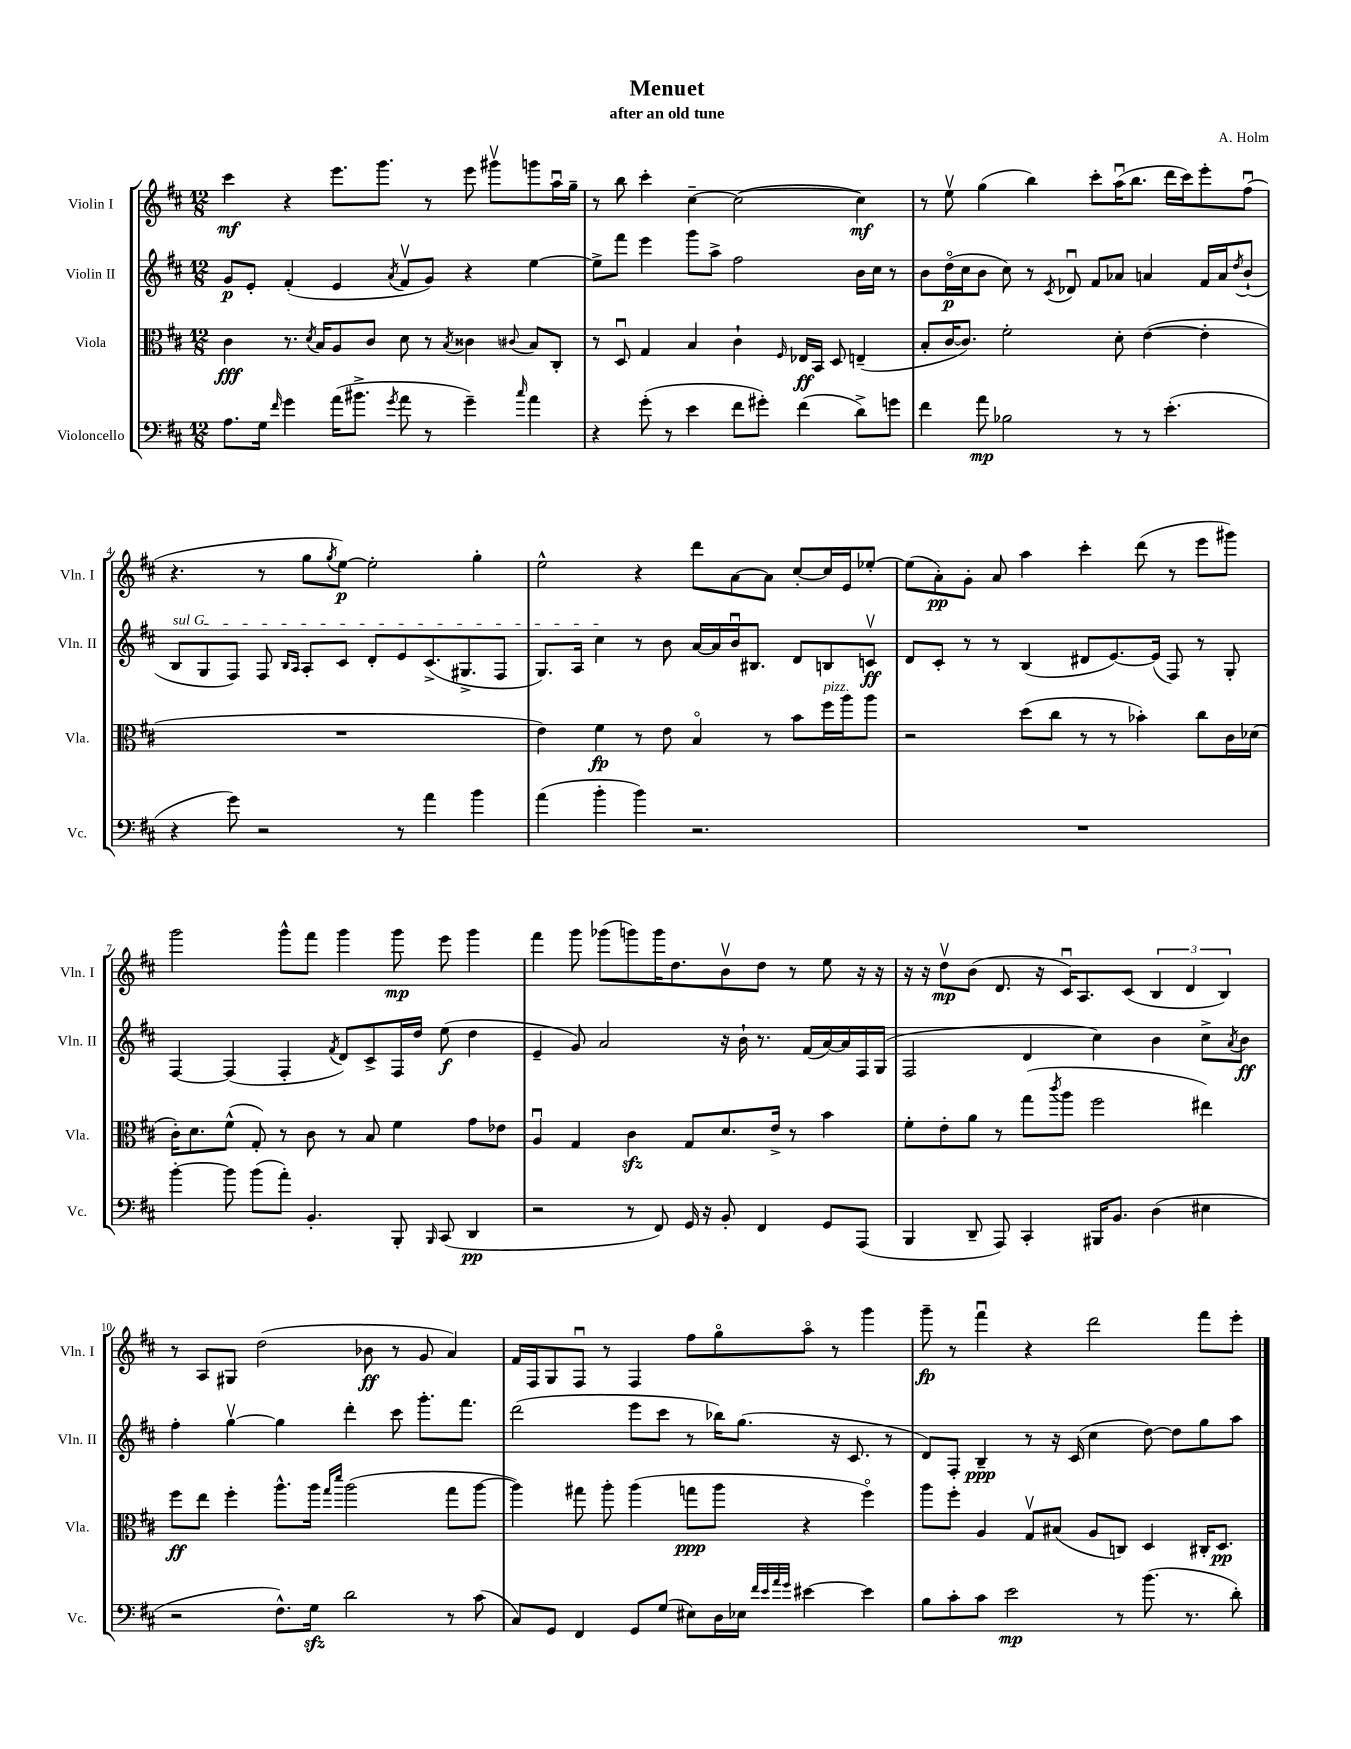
\header { title = "Menuet" composer = "A. Holm" subtitle = "after an old tune" }
<<
\new StaffGroup <<
\new Staff = "s0" \with { instrumentName = "Violin I" shortInstrumentName = "Vln. I" } {
    \clef treble \key d \major \numericTimeSignature \time 12/8
    cis'''4\mf r4 e'''8. g'''8. r8 e'''8 gis'''8\upbow g'''8 a''16\downbow g''16-- |
    r8 b''8 cis'''4-. cis''4~-- cis''2~( cis''4\mf) |
    r8 e''8\upbow g''4( b''4) cis'''8-. a''16\downbow( b''8. d'''16 cis'''16) e'''8-. fis''8\downbow( |
    r4. r8 g''8 \acciaccatura { g''8 } e''8~\p) e''2-. g''4-. |
    e''2-^ r4 d'''8 a'8~ a'8 cis''8~-. cis''16 e'16 ees''8~-. |
    ees''8( a'8-.\pp) g'8-. a'8 a''4 cis'''4-. d'''8( r8 e'''8 gis'''8) |
    g'''2 g'''8-^ fis'''8 g'''4 g'''8\mp e'''8 g'''4 |
    fis'''4 g'''8 ges'''8( g'''8) g'''16 d''8. b'8\upbow d''8 r8 e''8 r16 r16 |
    r16 r16 d''8\upbow\mp b'8( d'8. r16 cis'16\downbow) a8. cis'8( \tuplet 3/2 { b4 d'4 b4) } |
    r8 a8 gis8 d''2( bes'8\ff r8 g'8 a'4) |
    fis'16 fis16 g8 fis8\downbow r8 fis4 fis''8 g''8\flageolet a''8\flageolet r8 g'''4 |
    g'''8--\fp r8 fis'''4\downbow r4 d'''2 fis'''8 e'''8-. \bar "|." |
}
\new Staff = "s1" \with { instrumentName = "Violin II" shortInstrumentName = "Vln. II" } {
    \clef treble \key d \major \numericTimeSignature \time 12/8
    g'8\p e'8-. fis'4-.( e'4 \acciaccatura { a'8 } fis'8\upbow g'8) r4 e''4~ |
    e''8-> fis'''8 e'''4 g'''8 a''8-> fis''2 b'16 cis''16 r8 |
    b'8 d''16\flageolet\p( cis''16 b'8 cis''8) r8 \acciaccatura { cis'8 } des'8\downbow fis'8 aes'8 a'4 fis'16 a'16 \acciaccatura { d''8 } b'8-!( |
    \once \override TextSpanner.bound-details.left.text = \markup { \italic "sul G" } b8\startTextSpan g8 fis8) fis8 \grace { b16 a16 } a8-. cis'8 d'8-. e'8 cis'8.->( gis8.-> fis8 |
    g8.) a16 cis''4\stopTextSpan r8 b'8 a'16~ a'16 b'16\downbow bis8. d'8 b8 c'8\upbow\ff |
    d'8 cis'8-. r8 r8 b4( dis'8 e'8.~) e'16( fis8) r8 g8-. |
    fis4~ fis4( fis4-. \acciaccatura { fis'8 } d'8) cis'8-> fis16 d''16 e''8\f( d''4 |
    e'4-- g'8) a'2 r16 b'16-! r8. fis'16( a'16~) a'16 fis16 g16( |
    fis2 d'4 cis''4) b'4 cis''8-> \acciaccatura { a'8 } b'8\ff |
    fis''4-. g''4~\upbow g''4 d'''4-. cis'''8 g'''8.-. fis'''8. |
    d'''2( e'''8 cis'''8 r8 bes''16) g''8.( r16 cis'8. r8 |
    d'8) fis8-. b4--\ppp r8 r16 cis'16( cis''4 d''8~) d''8 g''8 a''8 \bar "|." |
}
\new Staff = "s2" \with { instrumentName = "Viola" shortInstrumentName = "Vla." } {
    \clef alto \key d \major \numericTimeSignature \time 12/8
    cis'4\fff r8. \acciaccatura { d'8 } b16 a8 cis'8 d'8 r8 \acciaccatura { b8 } cisis'4 \appoggiatura { cis'8 } b8 cis8-. |
    r8 d8\downbow g4 b4 cis'4-! \grace { fis16 } ees16\ff b,16 d8 e4--( |
    b8-. cis'16~ cis'8.) fis'2-. d'8-. e'4~( e'4-. |
    R1. |
    e'4) fis'4\fp r8 e'8 b4\flageolet r8 b'8 fis''16^\markup { \italic "pizz." } a''16 a''8 |
    r2 d''8( cis''8 r8 r8 bes'4-.) cis''8 cis'16 des'16( |
    cis'16-.) d'8. fis'8-^( g8-.) r8 cis'8 r8 b8 fis'4 g'8 ees'8 |
    a4\downbow g4 cis'4\sfz g8 d'8. e'16-> r8 b'4 |
    fis'8-. e'8-. a'8 r8 g''8( \acciaccatura { cis'''8 } a''8 fis''2 eis''4) |
    fis''8\ff e''8 fis''4-. a''8.-^ a''16 \grace { g''16 d'''16 } a''2( g''8 a''8~ |
    a''4) gis''8 a''8-. a''4( g''8\ppp a''8 r4 fis''4\flageolet) |
    a''8 fis''8-. a4 g8\upbow bis8( a8 c8) d4 cis16-. d8.\pp \bar "|." |
}
\new Staff = "s3" \with { instrumentName = "Violoncello" shortInstrumentName = "Vc." } {
    \clef bass \key d \major \numericTimeSignature \time 12/8
    a8. g16 \grace { fis'16 } g'4 a'16( bis'8.-> \acciaccatura { g'8 } a'8 r8 g'4--) \grace { cis''16 } a'4 |
    r4 g'8-.( r8 e'4 fis'8 gis'8-.) fis'4( d'8->) g'8 |
    fis'4 a'8\mp bes2 r8 r8 e'4.-.( |
    r4 g'8) r2 r8 a'4 b'4 |
    a'4( b'4-. b'4) r2. |
    R1. |
    b'4~-. b'8 b'8( a'8-.) b,4.-. b,,8-. \grace { b,,16 } cis,8( d,4\pp |
    r2 r8 fis,8) g,16 r16 b,8-. fis,4 g,8 a,,8( |
    b,,4 d,8-- a,,8) cis,4-. bis,,16 b,8. d4( eis4 |
    r2 fis8.-^) g16\sfz d'2 r8 cis'8( |
    cis8) g,8 fis,4 g,8 g8( eis8) d16 ees16 \grace { fis'32 e'32 a'32 g'32 } eis'4~ eis'4 |
    b8 cis'8-. cis'8 e'2\mp r8 b'8.( r8. d'8-.) \bar "|." |
}
>>
>>
